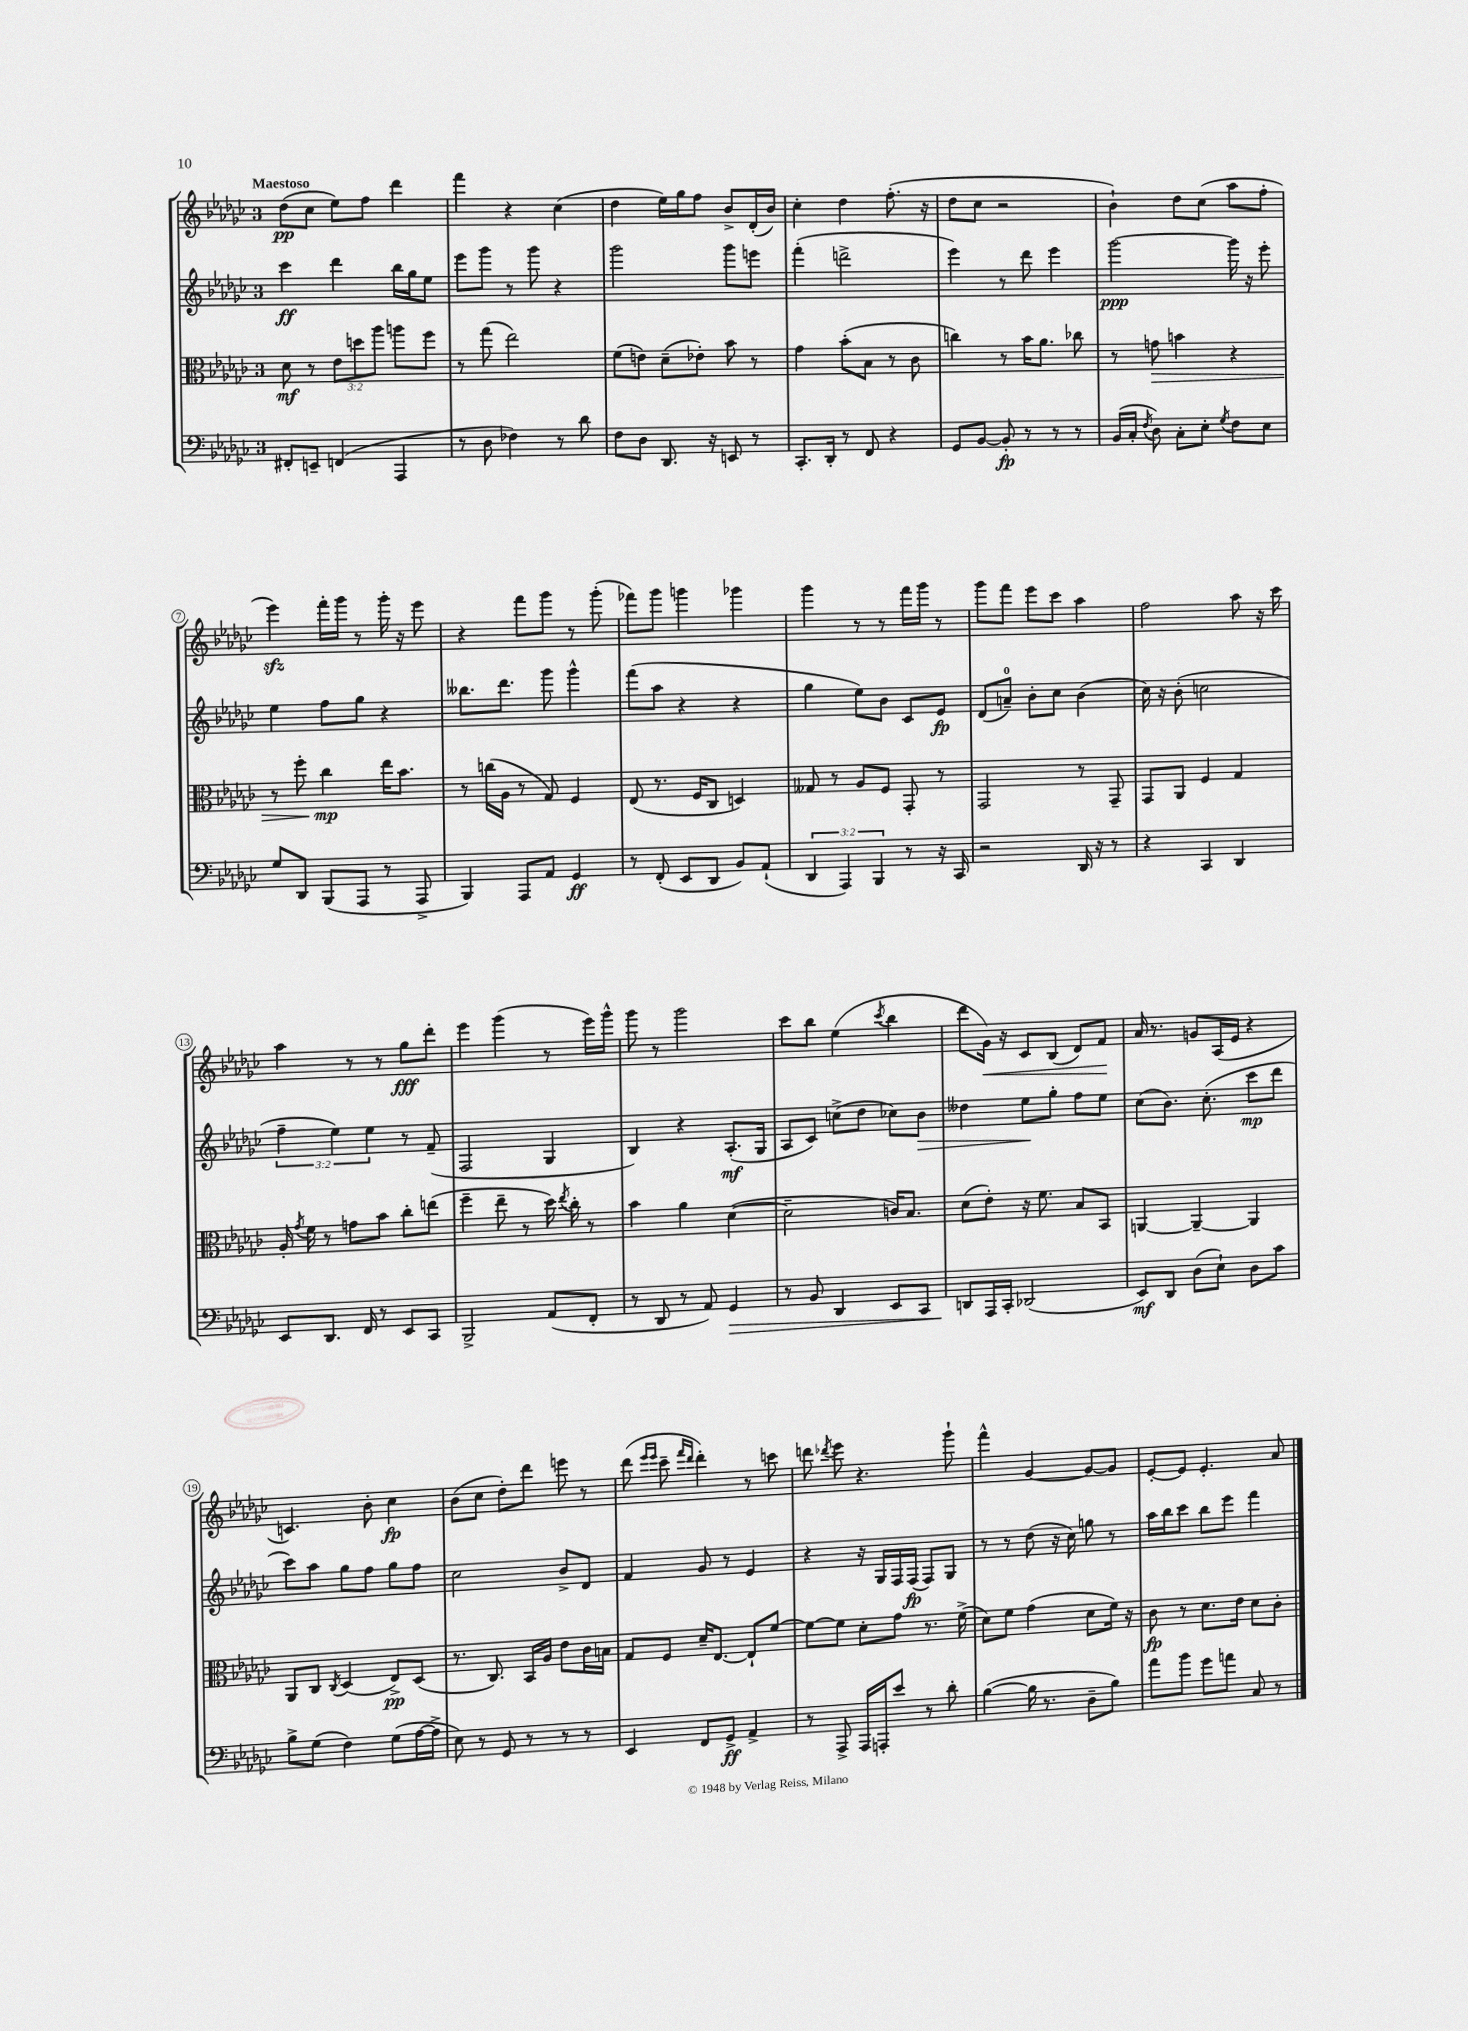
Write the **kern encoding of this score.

**kern	**dynam	**kern	**dynam	**kern	**dynam	**kern	**dynam
*part4	*part4	*part3	*part3	*part2	*part2	*part1	*part1
*staff4	*staff4	*staff3	*staff3	*staff2	*staff2	*staff1	*staff1
*clefF4	*	*clefC3	*	*clefG2	*	*clefG2	*
*k[b-e-a-d-g-c-]	*	*k[b-e-a-d-g-c-]	*	*k[b-e-a-d-g-c-]	*	*k[b-e-a-d-g-c-]	*
*M3/4	*	*M3/4	*	*M3/4	*	*M3/4	*
=1	=1	=1	=1	=1	=1	=1	=1
!	!	!	!	!	!	!LO:TX:a:B:t=Maestoso	!
8FF#X'/L	.	8d-\	mf	4ccc-\	ff	(8dd-\L	pp
8EEn~/J	.	8r	.	.	.	8cc-\J	.
(4FFn/	.	12e-\L	.	4ddd-\	.	8ee-\L)	.
.	.	12ddn\	.	.	.	.	.
.	.	.	.	.	.	8ff\J	.
.	.	12aa-\J	.	.	.	.	.
4AAA-/	.	8aan\L	.	16bb-\LL	.	4ddd-\	.
.	.	.	.	16gg-\J	.	.	.
.	.	8ff\J	.	8ee-\J	.	.	.
=2	=2	=2	=2	=2	=2	=2	=2
8r	.	8r	.	8eee-\L	.	4fff\	.
8D-\	.	(8gg-\	.	8ggg-\J	.	.	.
4F-X\)	.	2ee-\)	.	8r	.	4r	.
.	.	.	.	8ggg-\	.	.	.
8r	.	.	.	4r	.	(4cc-\	.
8d-\	.	.	.	.	.	.	.
=3	=3	=3	=3	=3	=3	=3	=3
8F\L	.	(8f\L	.	2ggg-\	.	4dd-\	.
8D-\J	.	8en\J)	.	.	.	.	.
8.DD-/	.	(8d-~\L	.	.	.	16ee-\LL)	.
.	.	.	.	.	.	16gg-\J	.
.	.	8e-X'\J)	.	.	.	8ff\J	.
16r	.	.	.	.	.	.	.
8EEn/	.	8b-\	.	8ggg-\L	.	8b-^/L	.
8r	.	8r	.	8eeen\J	.	(16d-'/L	.
.	.	.	.	.	.	16b-/JJ)	.
=4	=4	=4	=4	=4	=4	=4	=4
8.CC-'/L	.	4g-\	.	(4fff'\	.	4cc-'\	.
16DD-'/Jk	.	.	.	.	.	.	.
8r	.	(8b-'\L	.	2dddn^\	.	4dd-\	.
8FF/	.	8B-\J	.	.	.	.	.
4r	.	8r	.	.	.	(8.ff'\	.
.	.	8c-\	.	.	.	.	.
.	.	.	.	.	.	16r	.
=5	=5	=5	=5	=5	=5	=5	=5
8GG-/L	.	4ccn\)	.	4eee-\)	.	8dd-\L	.
[8BB-/J	.	.	.	.	.	8cc-\J	.
8BB-'/]	fp	8r	.	8r	.	2r	.
8r	.	16b-\KL	.	8ddd-\	.	.	.
.	.	8.a-\J	.	.	.	.	.
8r	.	.	.	4eee-\	.	.	.
8r	.	8cc-X\	.	.	.	.	.
=6	=6	=6	=6	=6	=6	=6	=6
(16BB-/LL	.	8r	.	[2ggg-\	ppp	4b-`\)	.
16C-'/JJ	.	.	.	.	.	.	.
8qF/	.	.	.	.	.	.	.
!	!	!	!LO:HP:b	!	!	!	!
8D-\)	.	8gn\	>	.	.	.	.
8C-'\L	.	4bn\	.	.	.	8dd-\L	.
8E-'\J	.	.	.	.	.	(8cc-\J	.
8qG-/	.	.	.	.	.	.	.
8F\L	.	4r	.	16ggg-\]	.	8aa-\L	.
.	.	.	.	16r	.	.	.
8E-\J	.	.	.	8eee-'\	.	8ff'\J	.
!!LO:LB:g=z
=7	=7	=7	=7	=7	=7	=7	=7
8G-/L	.	8r	.	4ee-\	.	4eee-zz\)	.
8DD-/J	.	8ff'\	.	.	.	.	.
(8BBB-/L	.	4cc-\	mp	8ff\L	.	16fff'\LL	.
.	.	.	.	.	.	16ggg-\JJ	.
8AAA-/J	.	.	.	8gg-\J	.	8r	.
8r	.	16ee-\KL	]	4r	.	16ggg-'\	.
.	.	8.b-\J	.	.	.	16r	.
8AAA-^/	.	.	.	.	.	8eee-\	.
=8	=8	=8	=8	=8	=8	=8	=8
4BBB-/)	.	8r	.	8.bb--X\L	.	4r	.
.	.	(16ccn\LL	.	.	.	.	.
.	.	16A-\JJ	.	8.ddd-\J	.	.	.
8AAA-/L	.	8r	.	.	.	8fff\L	.
8AA-/J	.	8G-/)	.	8ggg-\	.	8ggg-\J	.
4GG-/	ff	4F/	.	4ggg-^^\	.	8r	.
.	.	.	.	.	.	(8ggg-'\	.
=9	=9	=9	=9	=9	=9	=9	=9
8r	.	(8E-/	.	(8fff\L	.	8fff-X\L)	.
(8FF'/	.	8.r	.	8aa-\J	.	8ggg-\J	.
8EE-/L	.	.	.	4r	.	4gggn\	.
.	.	16F/KL	.	.	.	.	.
8DD-/J	.	8C-/J	.	.	.	.	.
8BB-/L)	.	4Dn/)	.	4r	.	4ggg-X\	.
(8AA-`/J	.	.	.	.	.	.	.
=10	=10	=10	=10	=10	=10	=10	=10
6DD-/	.	8G--X/	.	4gg-\	.	4ggg-\	.
.	.	8r	.	.	.	.	.
6AAA-/)	.	.	.	.	.	.	.
.	.	8A-/L	.	8ee-\L)	.	8r	.
6BBB-/	.	.	.	.	.	.	.
.	.	8F/J	.	8b-\J	.	8r	.
8r	.	8GG-'/	.	8c-/L	.	16fff\LL	.
.	.	.	.	.	.	16ggg-\JJ	.
16r	.	8r	.	8e-/J	fp	8r	.
16CC-/	.	.	.	.	.	.	.
=11	=11	=11	=11	=11	=11	=11	=11
2r	.	2GG-/	.	(8d-/L	.	8ggg-\L	.
.	.	.	.	8an~/J)	.	8fff\J	.
.	.	.	.	8b-'\L	.	8eee-\L	.
.	.	.	.	8cc-\J	.	8ccc-\J	.
16DD-/	.	8r	.	(4b-\	.	4aa-\	.
16r	.	.	.	.	.	.	.
8r	.	8GG-~/	.	.	.	.	.
=12	=12	=12	=12	=12	=12	=12	=12
4r	.	8GG-/L	.	16cc-\)	.	2ff\	.
.	.	.	.	16r	.	.	.
.	.	8AA-/J	.	(8b-'\	.	.	.
4CC-/	.	4F/	.	2ccn\	.	.	.
4DD-/	.	4G-/	.	.	.	8aa-\	.
.	.	.	.	.	.	16r	.
.	.	.	.	.	.	16ccc-\	.
!!LO:LB:g=z
=13	=13	=13	=13	=13	=13	=13	=13
8EE-/L	.	16A-'/	.	6ff~\	.	4aa-\	.
.	.	8qg-/	.	.	.	.	.
.	.	16f\	.	.	.	.	.
8.DD-/J	.	8r	.	.	.	.	.
.	.	.	.	6ee-\)	.	.	.
.	.	8gn\L	.	.	.	8r	.
16FF/	.	.	.	.	.	.	.
.	.	.	.	6ee-\	.	.	.
8r	.	8b-\J	.	.	.	8r	.
8EE-/L	.	8cc-'\L	.	8r	.	8gg-\L	fff
8CC-/J	.	(8een\J	.	(8f~/	.	8ddd-'\J	.
=14	=14	=14	=14	=14	=14	=14	=14
2BBB-^/	.	4ff~\	.	2F/	.	4eee-\	.
.	.	8ee-~\	.	.	.	(4ggg-\	.
.	.	8r	.	.	.	.	.
(8AA-/L	.	16dd-\)	.	4G-/	.	8r	.
.	.	8qee-/	.	.	.	.	.
.	.	16cc-'\	.	.	.	.	.
8FF'/J	.	8r	.	.	.	16eee-\LL)	.
.	.	.	.	.	.	16ggg-^^\JJ	.
=15	=15	=15	=15	=15	=15	=15	=15
8r	.	4b-\	.	4B-/)	.	8ggg-\	.
8DD-/	.	.	.	.	.	8r	.
8r	.	4a-\	.	4r	.	2ggg-\	.
8AA-/)	.	.	.	.	.	.	.
!	!LO:HP:b	!	!	!	!	!	!
4GG-/	>	([4d-\	.	(8.A-'/L	mf	.	.
.	.	.	.	16G-/Jk	.	.	.
=16	=16	=16	=16	=16	=16	=16	=16
8r	.	2d-~\]	.	8A-/L	.	8ccc-\L	.
8BB-/	.	.	.	8c-/J)	.	8bb-\J	.
4DD-/	.	.	.	(8ccn^\L	.	(4ee-\	.
.	.	.	.	8dd-\J	.	.	.
.	.	.	.	.	.	8qccc-/	.
8EE-/L	.	16cn/KL)	.	8cc-X\L)	.	4bb-\	.
.	.	8.B-/J	.	.	.	.	.
!	!	!	!	!	!LO:HP:b	!	!
8CC-/J	.	.	.	8b-\J	>	.	.
=17	=17	=17	=17	=17	=17	=17	=17
8DDn/L	.	(8d-\L	.	4dd--X\	.	8ddd-\L	.
!	!	!	!	!	!	!	!LO:HP:b
16AAA-/L	]	8e-'\J)	.	.	.	16g-\Jk)	<
16CC-'/JJ	.	.	.	.	.	16r	.
(2DD-X/	.	16r	.	8ee-\L	.	8c-/L	.
.	.	8.f\	.	.	.	.	.
.	.	.	.	8gg-'\J	]	(8B-/J	.
.	.	8B-/L	.	8ff\L	.	8d-/L)	.
.	.	8BB-/J	.	8ee-\J	.	8f/J	.
.	.	.	.	.	.	.	[
=18	=18	=18	=18	=18	=18	=18	=18
8EE-/L)	mf	[4AAn/	.	(8cc-\L	.	16a-/	.
.	.	.	.	.	.	8.r	.
8DD-/J	.	.	.	8.b-\J)	.	.	.
(8D-\L	.	4AA~/_	.	.	.	8gn/L	.
.	.	.	.	(8.cc-'\	.	.	.
8E-`\J)	.	.	.	.	.	(16A-/L	.
.	.	.	.	.	.	16e-/JJ	.
8D-\L	.	4AA/]	.	8ccc-\L	mp	4r	.
8c-\J	.	.	.	8ddd-\J	.	.	.
!!LO:LB:g=z
=19	=19	=19	=19	=19	=19	=19	=19
8B-^\L	.	8AA-/L	.	8ccc-\L)	.	4.cn/)	.
(8G-\J	.	8C-/J	.	8aa-\J	.	.	.
.	.	8qC-/	.	.	.	.	.
4F\)	.	(4D-/	.	8gg-\L	.	.	.
.	.	.	.	8ff\J	.	8b-'\	.
(8G-\L	.	8E-^/L)	pp	8gg-\L	.	4cc-\	fp
[16A-\L	.	(8D-/J	.	8ff\J	.	.	.
16A-^\JJ]	.	.	.	.	.	.	.
=20	=20	=20	=20	=20	=20	=20	=20
8E-\)	.	8.r	.	2cc-\	.	(8b-\L	.
8r	.	.	.	.	.	8cc-\J	.
.	.	8.C-/)	.	.	.	.	.
8GG-/	.	.	.	.	.	8dd-'\L)	.
8r	.	16BB-/LL	.	.	.	8ddd-\J	.
.	.	16A-/JJ	.	.	.	.	.
8r	.	8e-\L	.	8b-^/L	.	8eeen\	.
8r	.	16c-\L	.	8d-/J	.	8r	.
.	.	16Bn\JJ	.	.	.	.	.
=21	=21	=21	=21	=21	=21	=21	=21
4EE-/	.	8G-/L	.	4f/	.	(8ddd-\	.
.	.	.	.	.	.	16qqeee-/LL	.
.	.	.	.	.	.	16qqeee-/JJ	.
.	.	8F/J	.	.	.	8ccc-~\	.
.	.	.	.	.	.	16qqfff/LL	.
.	.	.	.	.	.	16qqddd-/JJ	.
8FF/L	.	16d-~/KL	.	8g-/	.	4ddd-'\)	.
.	.	[8.E-/J	.	.	.	.	.
8GG-^/J	ff	.	.	8r	.	.	.
4AA-^/	.	8E-`/L]	.	4e-/	.	8r	.
.	.	[8f/J	.	.	.	8cccn\	.
=22	=22	=22	=22	=22	=22	=22	=22
8r	.	8f\L_	.	4r	.	8dddn\	.
.	.	.	.	.	.	8qddd-X/	.
8AAA-^/	.	8f\J]	.	.	.	8eee-\	.
16AAA-/LL	.	8d-'\L	.	16r	.	4.r	.
16AAAn'/J	.	.	.	16G-/LL	.	.	.
8e-/J	.	8g-\J	.	16F/	.	.	.
.	.	.	.	(16F/JJ	fp	.	.
8r	.	8.r	.	8F/L)	.	.	.
8d-'\	.	.	.	8G-/J	.	8ggg-`\	.
.	.	(16f^\	.	.	.	.	.
=23	=23	=23	=23	=23	=23	=23	=23
([4B-\	.	8d-\L)	.	8r	.	4fff^^\	.
.	.	8f\J	.	8r	.	.	.
16B-\]	.	(4g-\	.	(8dd-\	.	[4g-/	.
8.r	.	.	.	.	.	.	.
.	.	.	.	16r	.	.	.
.	.	.	.	16cc-\)	.	.	.
8D-~\L	.	8d-\L	.	8ggn\	.	8g-/L_	.
8B-\J)	.	16f\Jk)	.	8r	.	8g-/J]	.
.	.	16r	.	.	.	.	.
=24	=24	=24	=24	=24	=24	=24	=24
8a-\L	.	8c-\	fp	16aa-\LL	.	[8e-'/L	.
.	.	.	.	16bb-\J	.	.	.
8b-\J	.	8r	.	8ccc-\J	.	8e-/J]	.
8g-\L	.	8.d-\L	.	8bb-\L	.	4.e-'/	.
8an\J	.	.	.	8eee-\J	.	.	.
.	.	16e-\Jk	.	.	.	.	.
8C-/	.	8d-\L	.	4fff\	.	.	.
8r	.	8c-'\J	.	.	.	8a-/	.
==	==	==	==	==	==	==	==
*-	*-	*-	*-	*-	*-	*-	*-
